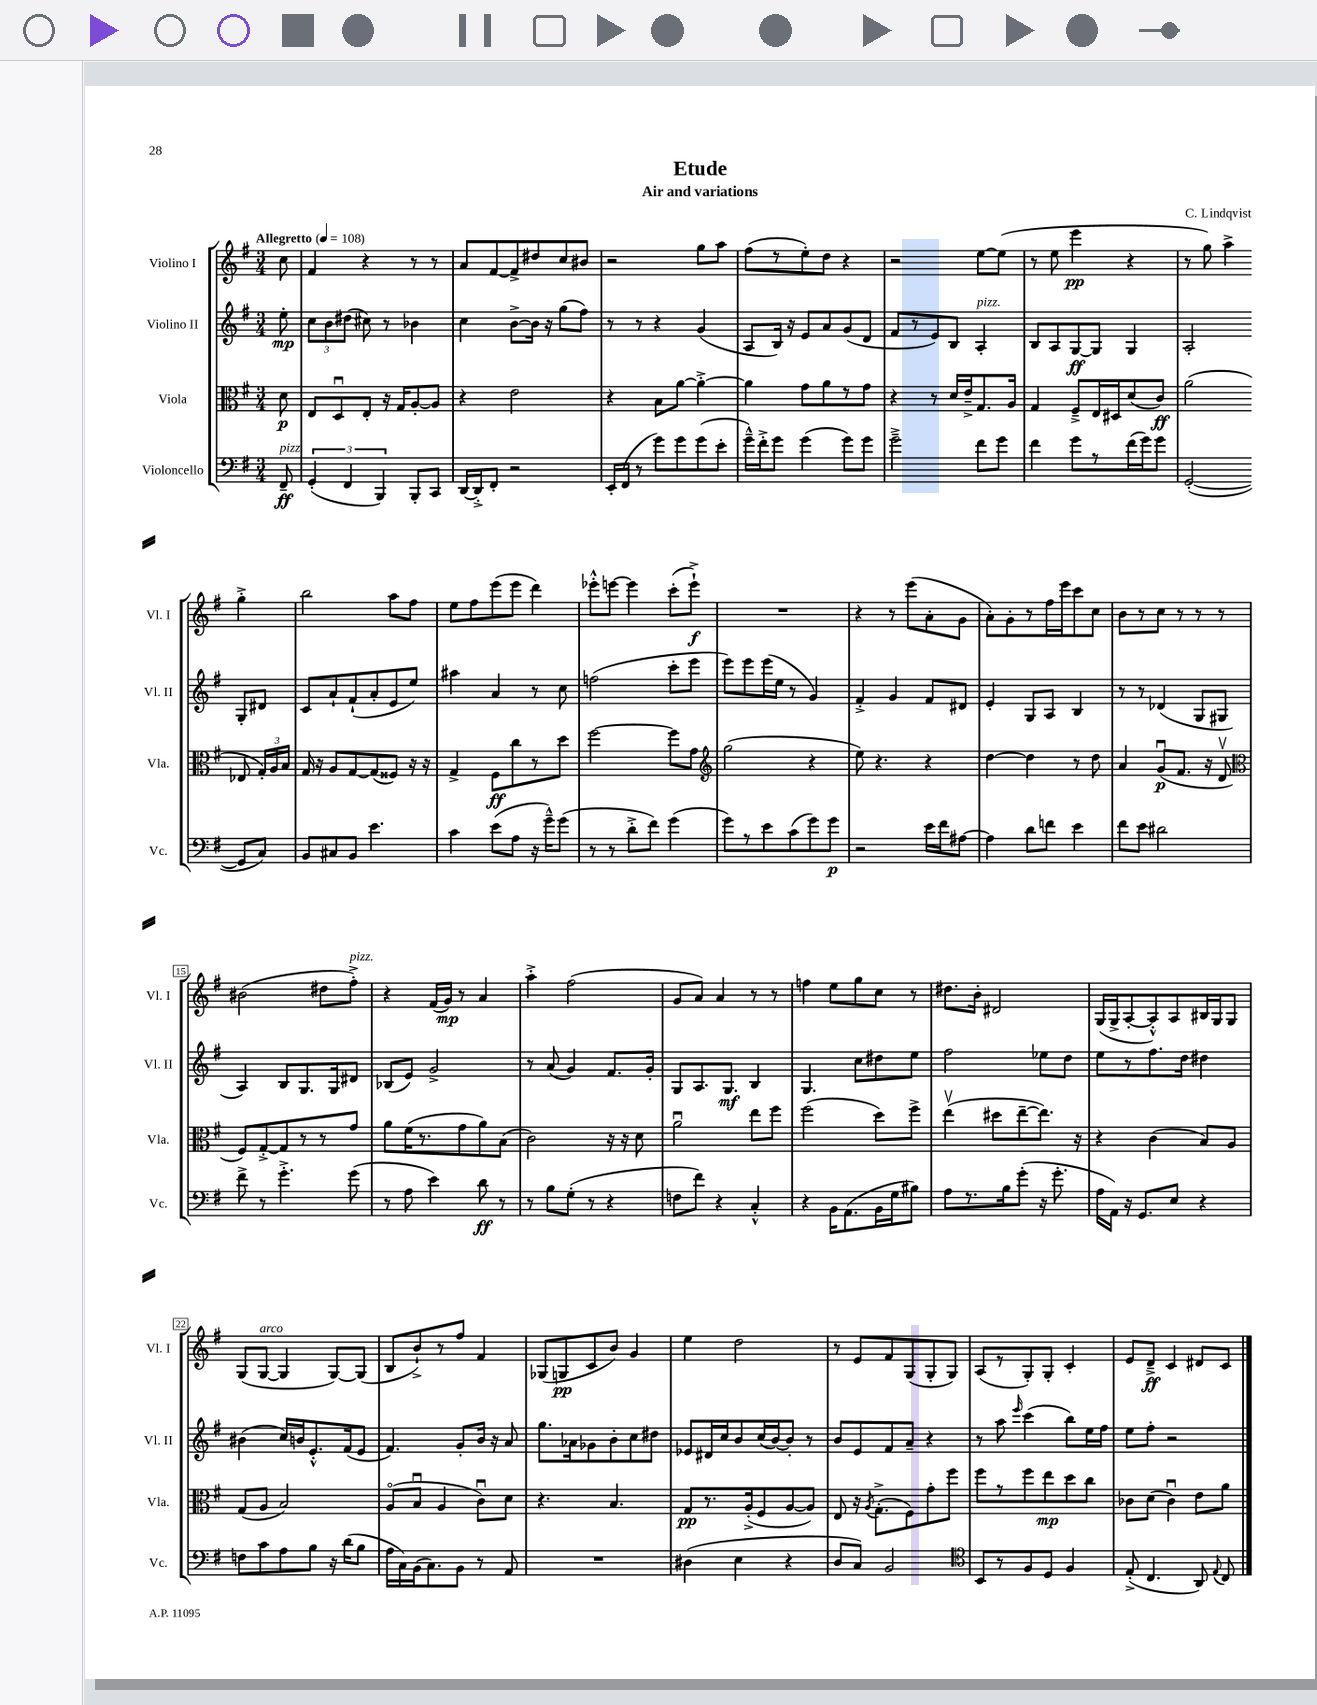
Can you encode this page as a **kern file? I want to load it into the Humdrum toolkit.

**kern	**kern	**kern	**kern
*staff4	*staff3	*staff2	*staff1
*clefF4	*clefC3	*clefG2	*clefG2
*k[f#]	*k[f#]	*k[f#]	*k[f#]
*M3/4	*M3/4	*M3/4	*M3/4
*MM108	*MM108	*MM108	*MM108
8FF#~	8d	8ee'	8cc
=	=	=	=
(6GG'	8E	12cc	4f#
.	.	12b	.
.	8Du	.	.
6FF#	.	(12dd#	.
.	8E'	8cc#)	4r
6BBB)	.	.	.
.	16r	8r	.
.	16G	.	.
8BBB'	[8A'	4b-	8r
8CC	8A]	.	8r
=	=	=	=
[16DD	4r	4cc	8a
16DD'^]	.	.	.
8FF#'	.	.	[8f#
2r	2e	[8b^	8f#^]
.	.	16b]	8dd#
.	.	16r	.
.	.	(8gg	8cc
.	.	8ff#)	8b#
=	=	=	=
16EE'	4r	8r	2r
(16FF#	.	.	.
8r	.	8r	.
8g)	8B	4r	.
8g	[8a	.	.
(8g	4a'^_	(4g	8gg
8e'	.	.	8aa
=	=	=	=
16g~^^)	4a]	8A	(8ff#
16f#'^	.	.	.
8g	.	16B)	8r
.	.	16r	.
(4g	8g	8e	8ee')
.	8a	8a	8dd
8g)	8r	(8g	4r
8g	8g	8d	.
=	=	=	=
2g~^	4r	8f#	2r
.	.	8r	.
.	8r	8e)	.
.	16d	8B	.
.	16e~^	.	.
8f#	8.G	4A'	[8ee
8g	.	.	(8ee]
.	16A	.	.
=	=	=	=
4f#	4G	8B	8r
.	.	8A	8ee
8g	8F#~^	[8G	4eee
8r	16E	8G]	.
.	16D#	.	.
(16f#	(8d	4G	4r
16g)	.	.	.
8g	8c)	.	.
=	=	=	=
([2GG'	(2a	2A'	8r
.	.	.	8gg)
.	.	.	4aa^
8GG]	8E-	8G'	4gg'^
8C)	24G')	8d#	.
.	24A	.	.
.	24B	.	.
=	=	=	=
8BB	16G	8c	2bb
.	16r	.	.
8C#	8A	8a`	.
8BB	[8G	(8f#`	.
4.e	(8G]	8a'	.
.	8F##)	8e	8aa
.	16r	8ee)	8ff#
.	16r	.	.
=	=	=	=
4c	4G^	4aa#	8ee
.	.	.	8ff#
(8e	8F#	4a	(8eee
8A	8cc	.	8eee
16r	8r	8r	4ddd)
16g~^^)	.	.	.
(8g	8dd	8cc	.
=	=	=	=
8r	[2ff#	(2ff	8eee-'^^
8r	.	.	[8eee
8d'^	.	.	4eee]
8f#)	.	.	.
(4g	8ff#]	8ccc'	(8ccc'
.	8g	8eee	8eee`^)
=	=	=	=
*	*clefG2	*	*
8g)	(2gg	8eee)	2.r
8r	.	8eee	.
8e	.	(16eee	.
.	.	16ee	.
(8c	.	8r	.
8g)	4r	4g)	.
8g	.	.	.
=	=	=	=
2r	8ee)	4f#'^	4r
.	4.r	.	.
.	.	4g	8r
.	.	.	(8eee
16e	4r	8f#	8a'
16f#	.	.	.
[8A#	.	8d#	8g
=	=	=	=
4A#]	[4dd	4e'	8a')
.	.	.	8g'
8d	4dd]	8G	8r
8f	.	8A	16ff#
.	.	.	16eee
4e	8r	4B	8ccc
.	8dd	.	8cc
=	=	=	=
8f#	4a	8r	8b
8e	.	8r	8r
2d#	(8gu	(4d-	8cc
.	8.f#	.	8r
.	.	8G	8r
.	16r	.	.
.	8dv	8G#	8r
=	=	=	=
*	*clefC3	*	*
8f#^	8F#)	4A)	(2b#
8r	[8G'^	.	.
4.g'^	8G]	8B	.
.	8r	8.G	.
.	8r	.	8dd#
.	.	16G	.
(8g	8g	8d#	8ff#'^)
=	=	=	=
8r	8a	(8B-	4r
8A	(16f#	8e)	.
.	8.r	.	.
4e)	.	2g^	(16f#
.	.	.	16g)
.	8g	.	8r
8d	8a)	.	4a
8r	(8B	.	.
=	=	=	=
8r	2c)	8r	4aa'^
8B	.	(8a	.
(8G'	.	4g)	(2ff#
8r	.	.	.
4r	16r	8.f#	.
.	16r	.	.
.	8d	.	.
.	.	16g'	.
=	=	=	=
8F	2au	8G	8g
8f#)	.	8.A	8a)
4r	.	.	4a
.	.	8.G	.
4C'^^	8ee	4B	8r
.	8ff#	.	8r
=	=	=	=
4r	(2ff#	4.G	4ff
16BB	.	.	8ee
(8.AA	.	.	.
.	.	8cc	8gg
16BB	8dd)	8dd#	8cc
16G	.	.	.
8B#)	8ff#^	8ee	8r
=	=	=	=
8A	(4eev	2ff#	8.dd#
8.r	.	.	.
.	.	.	16b'
.	8dd#	.	2d#
16B	.	.	.
(8g'	[8ee~	.	.
16r	8.ee])	8ee-	.
8.g'	.	.	.
.	.	8dd	.
.	16r	.	.
=	=	=	=
16A	4r	8ee	(16G
16AA)	.	.	16G^
16r	.	8r	[8A'
8.GG	.	.	.
.	(4c	8.ff#	8A'^^])
8E	.	.	8A
.	.	16dd	.
4r	8B)	4dd#	16B#
.	.	.	16G
.	8A	.	8G
=	=	=	=
8F	(8G	(4b#	(8G
8c	8A	.	[8G
8A	2B)	16cc)	4G]
.	.	16b	.
8B	.	8.e'^^	.
16r	.	.	[8G)
(16d	.	(16f#	.
8B	.	8e	(8G]
=	=	=	=
16A	(8Ao	4.f#)	8B
16C)	.	.	.
(16BB	8Bu	.	8b`^)
8.C)	.	.	.
.	4A	.	8r
8BB	.	8g'	8ff#
8r	8cu)	16b	4f#
.	.	16r	.
8AA	8d	8a	.
=	=	=	=
2.r	4.r	8.gg	(8G-
.	.	.	8G
.	.	16a-	.
.	.	8g-	8c
.	4.B	8b'	8b)
.	.	8cc	4g
.	.	8dd#	.
=	=	=	=
(4D#	8G	8e-	4ee
.	8.r	16d#	.
.	.	16cc	.
4E	.	8b	2dd
.	(16A'^	.	.
.	8F#	(16cc	.
.	.	[16b)	.
4r	[8A	8b']	.
.	8A])	8r	.
=	=	=	=
8D	8E	8b	8r
8C)	16r	8e	8e
.	8qA	.	.
.	(8.G'^	.	.
2BB	.	8f#	8f#
.	8F#)	8a~	(8G
.	8g'	4r	8G'
.	8ff#	.	8G)
=	=	=	=
*clefC4	*	*	*
8BB	8ff#	8r	(8A
8r	8r	8aa	8r
.	.	16qqeee	.
8F#	8ff#	(4ccc	8G')
8D	8ee	.	8G'
4F#	8dd	8bb)	4c'
.	8cc	16ee	.
.	.	16ff#	.
=	=	=	=
(8E'^	8c-	8ee	8e
4.C	(8d	8ff#'	8d~^
.	4c-u)	2r	4c
8AA)	8e	.	8d#
8qqE	.	.	.
8C	8a	.	8c
==	==	==	==
*-	*-	*-	*-
